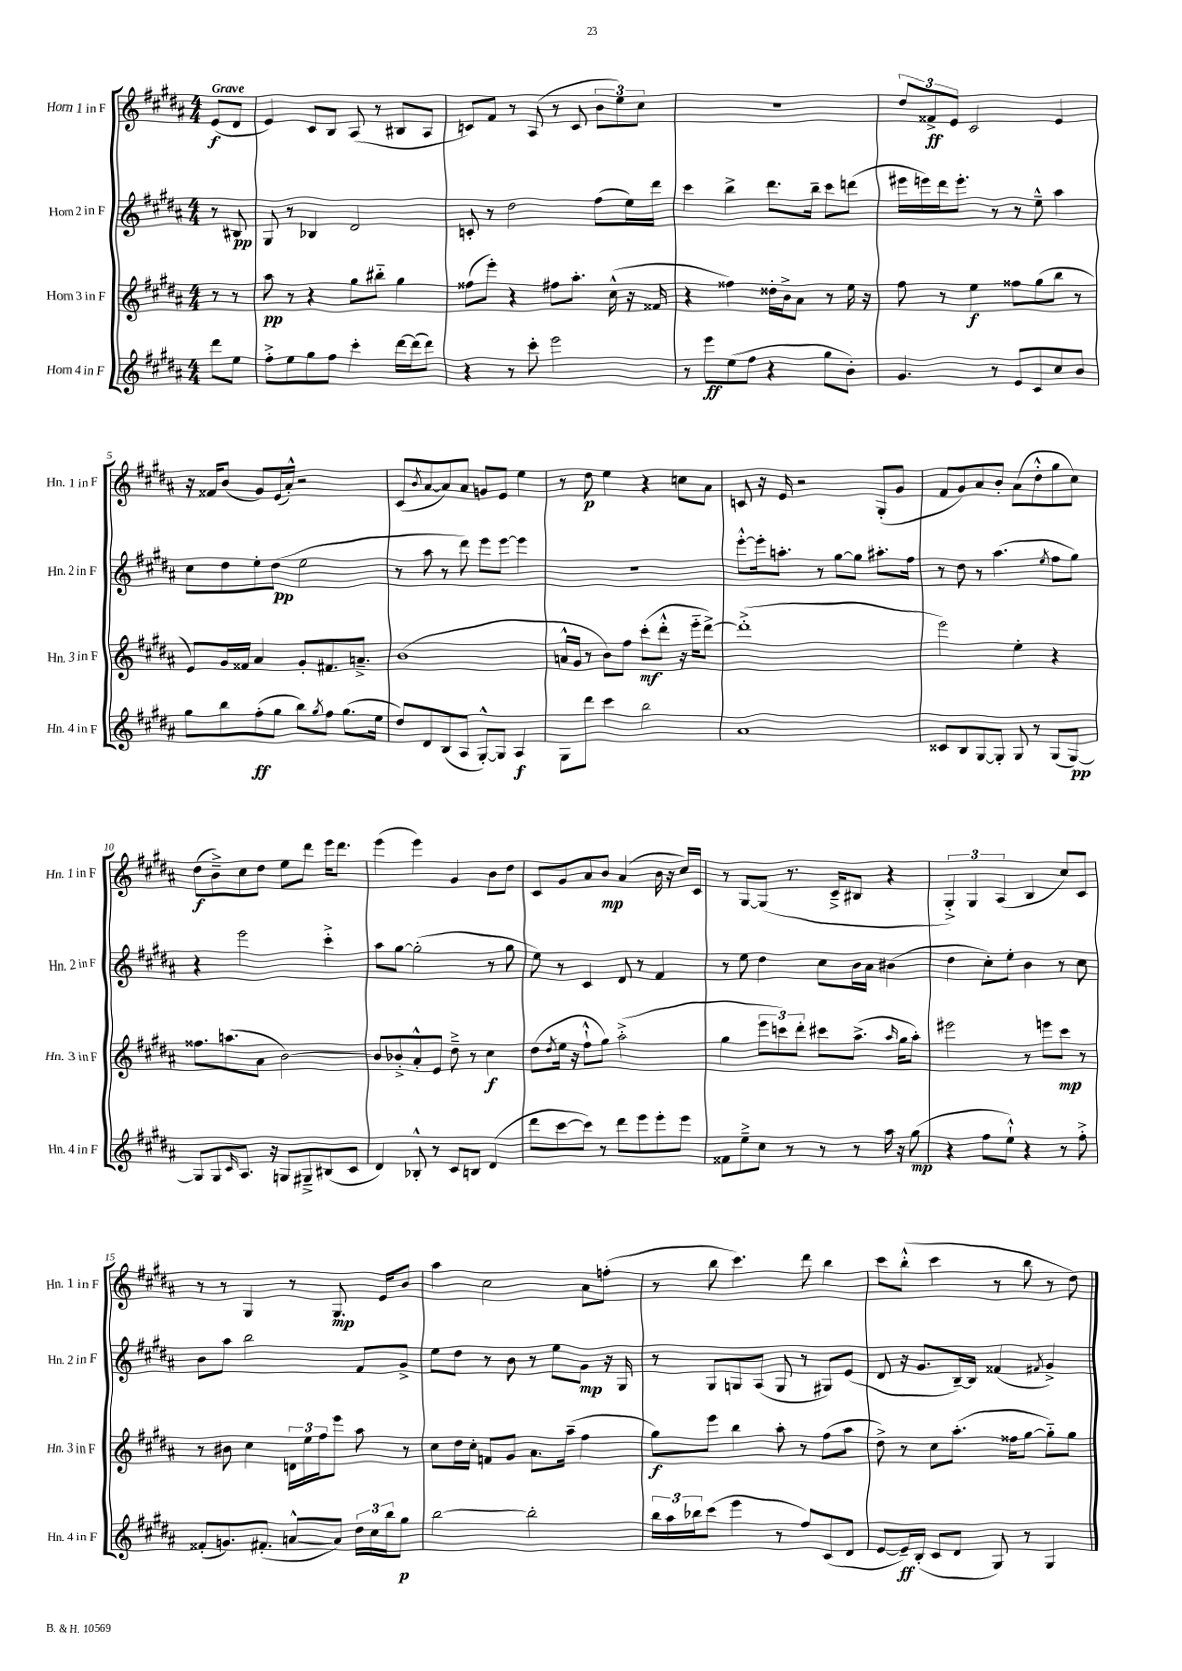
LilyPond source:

<<
\new StaffGroup <<
\new Staff = "s0" \with { instrumentName = "Horn 1 in F" shortInstrumentName = "Hn. 1 in F" } {
    \clef treble \key b \major \numericTimeSignature \time 4/4 \partial 4 \tempo "Grave"
    e'8\f( dis'8 |
    e'4) cis'8 b8 ais8( r8 bis8 ais8 |
    c'8) fis'8 r8 ais8( r8 c'8 \tuplet 3/2 { b'8 e''8) cis''8 } |
    R1 |
    \tuplet 3/2 { dis''8 fisis'8->\ff e'8 } cis'2 e'4 |
    r16 fisis'16 b'8( gis'8) e'16( ais'16-.-^) r2 |
    cis'8( \acciaccatura { b'8 } ais'8~ ais'8) ais'8 g'8 e'8 e''4 |
    r8 dis''8\p e''4 r4 c''8 ais'8 |
    c'8 r16 e'16 r2 gis8-.( gis'8 |
    fis'8 gis'8) ais'8 b'8-. ais'8( dis''8-.-^ gis''8 cis''8) |
    dis''8\f( b'8--->) cis''8 dis''8 e''8 dis'''8 e'''16 dis'''8. |
    e'''4( e'''4) gis'4 b'8 dis''8 |
    cis'8 gis'8 ais'8 b'8\mp ais'4( b'16 r16 cis''16) cis'16 |
    r8 gis8~ gis8( r8. cis'16---> bis8 r4 |
    \tuplet 3/2 { gis4-.->) gis4 ais4( } b4 cis''8) cis'8 |
    r8 r8 gis4 r8 gis8.\mp e'16 b'8 |
    ais''4 cis''2 ais'8 f''8-.( |
    r8 b''8 cis'''4.) dis'''8 b''4 |
    cis'''8 b''8-.-^( cis'''4 r8 b''8 r8 dis''8) \bar "|." |
}
\new Staff = "s1" \with { instrumentName = "Horn 2 in F" shortInstrumentName = "Hn. 2 in F" } {
    \clef treble \key b \major \numericTimeSignature \time 4/4 \partial 4
    r8 bis8\pp |
    gis8 r8 bes4 dis'2 |
    c'8-. r8 dis''2 fis''8( e''16) dis'''16 |
    cis'''4 b''4-> dis'''8. b''16-- cis'''8 d'''8( |
    eis'''16 e'''16) dis'''16 e'''8.-. r8 r8 e''8---^ ais''4 |
    cis''8 dis''8 e''8-. dis''8\pp( e''2 |
    r8 ais''8 r8 dis'''8) e'''8 e'''8~ e'''4 |
    r1 |
    e'''8~-.-^ e'''16-. a''8.-. r8 gis''8~ gis''8 ais''8.-. fis''16 |
    r8 dis''8 r8 ais''4.( \acciaccatura { e''8 } fis''8 gis''8) |
    r4 e'''2 cis'''4-.-> |
    ais''8 gis''8~ gis''2-.( r8 gis''8 |
    e''8) r8 cis'4 dis'8 r8 fis'4 |
    r8 e''8 dis''4 cis''8 b'16 ais'16 bis'4( |
    dis''4 cis''8-.) e''8-. b'4 r8 cis''8 |
    b'8 ais''8 b''2 fis'8 gis'8-> |
    e''8 dis''8 r8 b'8 r8 e''8 gis'8\mp r16 gis16 |
    r8 gis8 g8 ais8( g8 r8 gis8) e'8( |
    dis'8 r16 gis'8. b16~--) b16 fisis'4( \acciaccatura { fis'8 } gis'4->) \bar "|." |
}
\new Staff = "s2" \with { instrumentName = "Horn 3 in F" shortInstrumentName = "Hn. 3 in F" } {
    \clef treble \key b \major \numericTimeSignature \time 4/4 \partial 4
    r8 r8 |
    ais''8\pp r8 r4 gis''8 bis''8-_ gis''4 |
    fisis''8( e'''8-.) r4 fis''8 ais''8.-. cis''16-^( r16 fisis'16 |
    r4 fisis''4) disis''16-. b'16-> ais'8 r8 e''16 r16 |
    fis''8 r8 e''4\f fisis''8 gis''8( b''8 r8 |
    e'8) gis'16 fisis'16 ais'4 gis'8-. fis'8. a'8.---> |
    b'1( |
    a'16-^ gis'16 r8 b'8) fis''8 cis'''8-.\mf( dis'''8-.-^ r16 e'''16-_ dis'''8~->) |
    dis'''1-.->( |
    e'''2) e''4-. r4 |
    fisis''8. a''8.( ais'8 b'2~) |
    b'8 bes'8-.-> ais'8-.-^ e'8 dis''8---> r8 cis''4\f |
    dis''8( \acciaccatura { dis''8 } e''16 r16 fis''8-!-^ gis''8) ais''2-.->( |
    gis''4 \tuplet 3/2 { e'''8 c'''8) dis'''8-. } cis'''8 ais''8.->( \grace { ais''16 } gis''16 ais''8-.) |
    eis'''2 r8 e'''8 cis'''8\mp r8 |
    r8 bis'8 cis''4 \tuplet 3/2 { d'16 e''16 fis''16 } e'''8 ais''8 r8 |
    cis''8 dis''16 cis''16-. f'8 gis'8 ais'8. ais''16--( fis''4 |
    gis''8\f) e'''8 b''4 ais''8-. r8 fis''8( ais''8 |
    dis''8->) r8 cis''8 ais''8.-.( fisis''16 gis''8~ gis''8-_) gis''8 \bar "|." |
}
\new Staff = "s3" \with { instrumentName = "Horn 4 in F" shortInstrumentName = "Hn. 4 in F" } {
    \clef treble \key b \major \numericTimeSignature \time 4/4 \partial 4
    dis'''8 e''8 |
    fis''8-.-> e''8 gis''8 fis''8 cis'''4-. dis'''16~ dis'''16( dis'''8) |
    r4 r8 cis'''8-. e'''2 |
    r8 e'''8\ff e''8( fis''8 r4 gis''8 b'8-.) |
    gis'4. r8 e'8 cis'8 cis''8 b'8 |
    gis''8 b''8 fis''8-.\ff( gis''8 b''8) \acciaccatura { gis''8 } fis''8 gis''8.( e''16 |
    dis''8) dis'8 b8( ais8 gis8~-.-^) gis8 ais4\f |
    gis8 dis'''8 cis'''4 b''2 |
    ais'1 |
    cisis'8 b8 gis8~ gis8-. gis8 r8 gis8( gis8~\pp) |
    gis8 gis8 \grace { cis'16 } ais8. r16 g8 gis8---> bis8( cis'8 |
    dis'4) bes8-.-^ r8 cis'8 b8 dis'4( |
    dis'''8 cis'''8~ cis'''8) r8 dis'''8 e'''8 e'''8-. e'''8 |
    fisis'8 e''8---> cis''8 r8 r8 r8 ais''16 r16 gis''8\mp( |
    r4 fis''8 e''8-!-^) r4 r8 fis''8-.-> |
    fisis'8-.( g'8.) fis'8.-.( a'8~-^ a'8) \tuplet 3/2 { dis''16 cis''16 b''16 } gis''8\p |
    b''2~ b''2-. |
    \tuplet 3/2 { b''16 ais''16 bes''16 } cis'''8( e'''4 r8 fis''8) cis'8( dis'8 |
    e'8~ e'16--\ff) b16-.( cis'8 dis'8 gis8) r8 gis4 \bar "|." |
}
>>
>>
